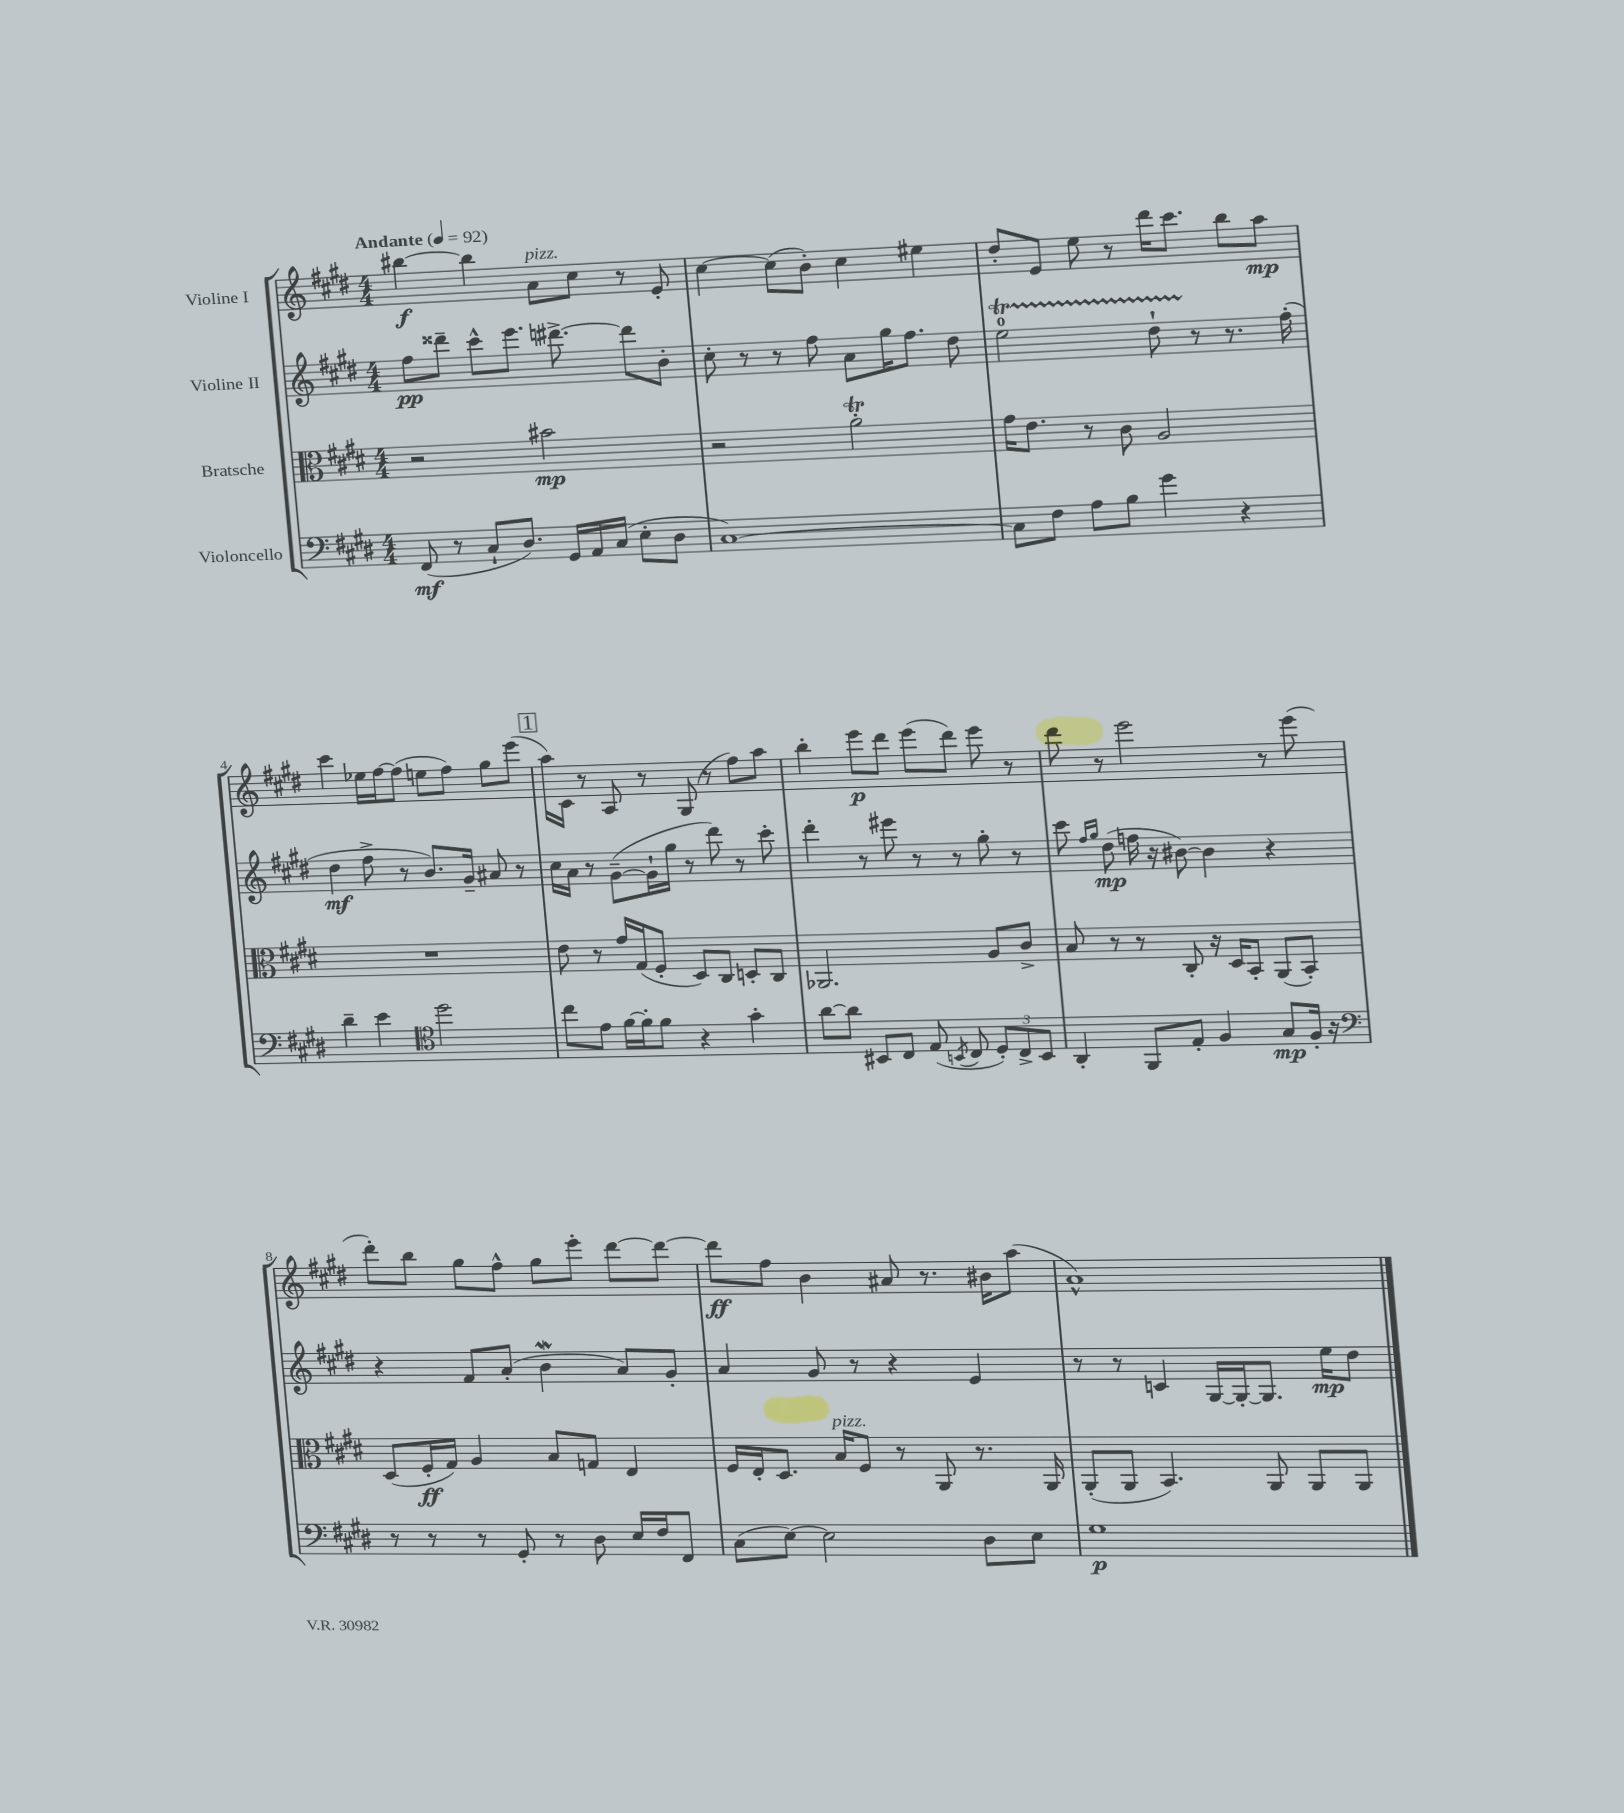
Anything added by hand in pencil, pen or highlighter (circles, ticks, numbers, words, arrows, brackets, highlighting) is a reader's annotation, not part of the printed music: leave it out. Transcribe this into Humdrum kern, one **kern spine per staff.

**kern	**kern	**kern	**kern
*staff4	*staff3	*staff2	*staff1
*clefF4	*clefC3	*clefG2	*clefG2
*k[f#c#g#d#]	*k[f#c#g#d#]	*k[f#c#g#d#]	*k[f#c#g#d#]
*M4/4	*M4/4	*M4/4	*M4/4
*MM92	*MM92	*MM92	*MM92
(8FF#	2r	8ff#	[4bb#
8r	.	8ddd##~	.
8C#`	.	8ccc#^^	4bb#]
8.D#)	.	8.eee	.
.	2b#	.	8a
16GG#	.	[8.ddd#^	.
16AA	.	.	8cc#
(16C#	.	.	.
8E'	.	8ddd#]	8r
8D#	.	8b'	8e'
=	=	=	=
[1C#)	2r	8cc#'	[4cc#
.	.	8r	.
.	.	8r	(8cc#]
.	.	8ff#	8b')
.	2a'	8a	4cc#
.	.	16gg#	.
.	.	8.ff#	.
.	.	.	4ee#
.	.	8dd#	.
=	=	=	=
8C#]	16g#	2ee	8dd#'
.	8.e	.	.
8F#	.	.	8e
8A	8r	.	8ee
8B	8c#	.	8r
4g#	2A	8dd#`	16ddd#
.	.	.	8.ccc#
.	.	8r	.
4r	.	8.r	8bb
.	.	.	8aa
.	.	(16ff#'	.
=	=	=	=
4d#~	1r	4dd#	4ccc#
4e	.	8ff#^	16ee-
.	.	.	[16ff#
.	.	8r	(8ff#]
*clefC4	*	*	*
2dd#	.	8.b)	8ee
.	.	.	8ff#)
.	.	16g#~	.
.	.	8a#	8gg#
.	.	8r	(8eee
=	=	=	=
8cc#	8e	16cc#	16aa)
.	.	16a	16c#
8e	8r	8r	8r
[16f#	16g#	([8g#~	8A
16f#']	(16G#	.	.
8f#	8F#'	16g#`]	8r
.	.	16gg#	.
4r	8D#)	8r	(8G#
.	8C#	8ddd#)	8r
4g#'	8D'	8r	8ff#)
.	8C#	8ccc#'	8aa
=	=	=	=
[8a	2.AA-	4ddd#'	4bb'
8a]	.	.	.
8BB#	.	8r	8eee
8C#	.	8eee#	8ddd#
(8E	.	8r	(8eee
8qBB	.	.	.
8C#	.	8r	8ddd#)
12D#')	8A	8gg#'	8eee
12C#^	.	.	.
.	8c#^	8r	8r
12BB	.	.	.
=	=	=	=
4AA'	8B	8ccc#	8ddd#
.	.	16qqff#	.
.	.	16qqgg#	.
.	8r	(8dd#	8r
8FF#	8r	16ff	2eee
.	.	16r	.
8E'	8C#'	[8b#)	.
4F#	16r	4b#]	.
.	16D#	.	.
.	8BB'	.	.
8G#	(8AA	4r	8r
16F#'	8BB')	.	(8eee
16r	.	.	.
=	=	=	=
*clefF4	*	*	*
8r	(8D#	4r	8ddd#')
8r	16F#'	.	8bb
.	16G#)	.	.
8r	4A	8f#	8gg#
8GG#'	.	(8a'	8ff#^^
8r	8B	4b	8gg#
8D#	8G	.	8eee'
16E	4E	8a)	[8ddd#
16F#	.	.	.
8FF#	.	8g#'	8ddd#_
=	=	=	=
(8C#	16F#	4a	8ddd#]
.	16E'	.	.
[8E)	8.D#	.	8ff#
2E]	.	8g#	4b
.	16B	.	.
.	8F#	8r	.
.	8r	4r	8a#
.	8AA	.	8.r
8D#	8.r	4e	.
.	.	.	16b#
8E	.	.	(8aa
.	16AA	.	.
=	=	=	=
1G#	(8AA'	8r	1a^^)
.	8AA	8r	.
.	4.BB)	4c	.
.	.	[16G#	.
.	.	16G#'_	.
.	8AA	8.G#]	.
.	8AA	.	.
.	.	16ee	.
.	8AA	8dd#	.
==	==	==	==
*-	*-	*-	*-
